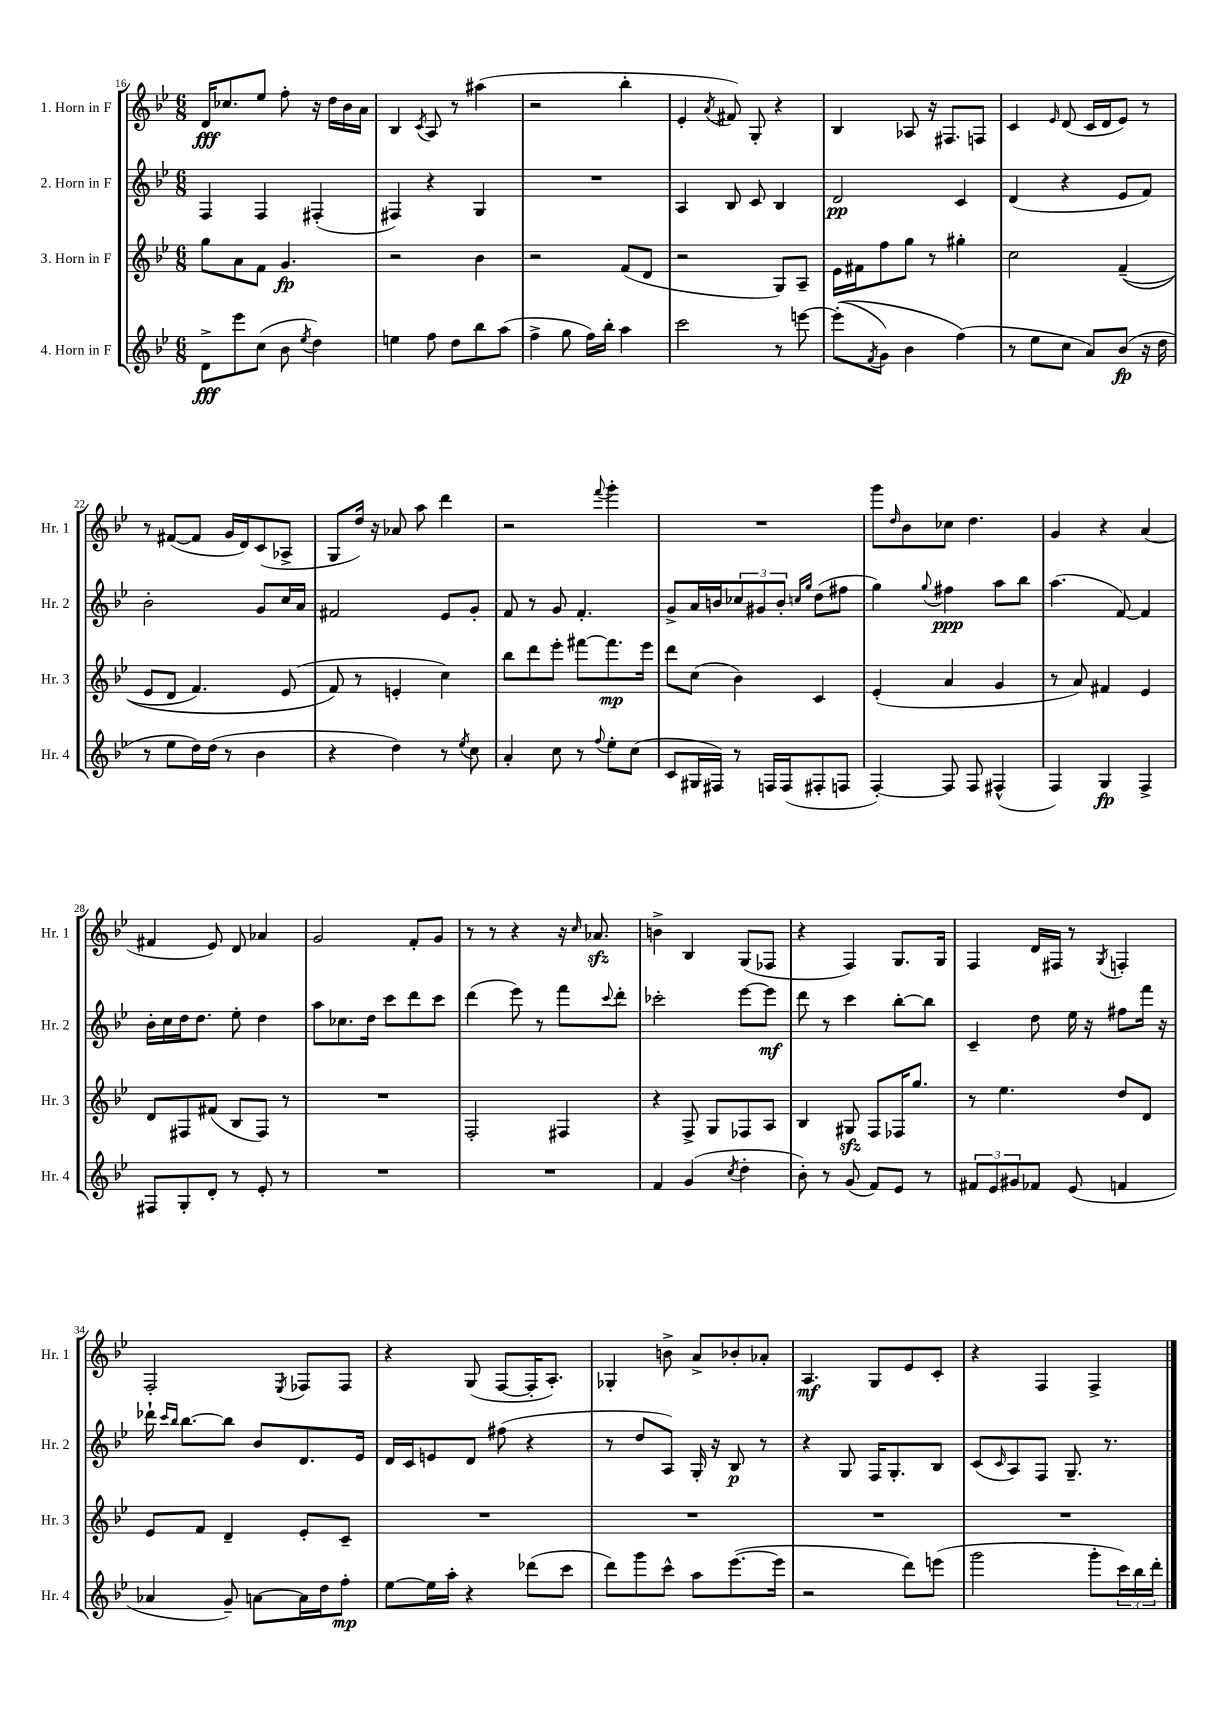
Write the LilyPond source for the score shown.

<<
\new StaffGroup <<
\new Staff = "s0" \with { instrumentName = "1. Horn in F" shortInstrumentName = "Hr. 1" } {
    \clef treble \key bes \major \numericTimeSignature \time 6/8
    d'16\fff ces''8. ees''8 f''8-. r16 d''16 bes'16 a'16 |
    bes4 \acciaccatura { c'8 } a8 r8 ais''4( |
    r2 bes''4-. |
    ees'4-. \acciaccatura { a'8 } fis'8) g8-. r4 |
    bes4 aes8 r16 fis8. f8 |
    c'4 \grace { ees'16 } d'8( c'16 d'16 ees'8) r8 |
    r8 fis'8~( fis'8 g'16 d'16) c'8( aes8-> |
    g8 d''16) r16 aes'8 a''8 d'''4 |
    r2 \appoggiatura { f'''8 } g'''4-. |
    R2. |
    g'''8 \grace { d''16 } bes'8 ces''8 d''4. |
    g'4 r4 a'4( |
    fis'4 ees'8) d'8 aes'4 |
    g'2 f'8-. g'8 |
    r8 r8 r4 r16 \grace { c''16 } aes'8.\sfz |
    b'4-> bes4 g8( fes8 |
    r4 f4) g8. g16 |
    f4 d'16 fis16 r8 \acciaccatura { g8 } f4-. |
    f2-. \acciaccatura { ees8 } fes8 fes8 |
    r4 g8( f8~ f16-. a8.-.) |
    ges4-. b'8-> a'8-> bes'8-. aes'8-. |
    a4.\mf g8 ees'8 c'8-. |
    r4 f4 f4-> \bar "|." |
}
\new Staff = "s1" \with { instrumentName = "2. Horn in F" shortInstrumentName = "Hr. 2" } {
    \clef treble \key bes \major \numericTimeSignature \time 6/8
    f4 f4 fis4-.( |
    fis4) r4 g4 |
    R2. |
    a4 bes8 c'8 bes4 |
    d'2\pp c'4 |
    d'4( r4 ees'8 f'8) |
    bes'2-. g'8 c''16 a'16 |
    fis'2 ees'8 g'8-. |
    f'8 r8 g'8 f'4.-. |
    g'8-> a'16 b'16 \tuplet 3/2 { ces''8 gis'8 b'8-. } \grace { c''16 g''16 } d''8( fis''8 |
    g''4) \appoggiatura { g''8 } fis''4\ppp a''8 bes''8 |
    a''4.( f'8~) f'4 |
    bes'16-. c''16 d''16 d''8. ees''8-. d''4 |
    a''8 ces''8. d''16 c'''8 d'''8 c'''8 |
    d'''4( ees'''8) r8 f'''8 \appoggiatura { c'''8 } d'''8-. |
    ces'''2-. ees'''8~ ees'''8\mf |
    d'''8 r8 c'''4 bes''8~-. bes''8 |
    c'4-- d''8 ees''16 r16 fis''8 f'''16 r16 |
    des'''16-! \grace { c'''16 bes''16 } bes''8.~ bes''8 bes'8 d'8. ees'16 |
    d'16 c'16 e'8 d'8 fis''8( r4 |
    r8 d''8 a8) g16-. r16 bes8\p r8 |
    r4 g8 f16 g8.-. bes8 |
    c'8( \grace { c'16 } a8) f8 g8.-- r8. \bar "|." |
}
\new Staff = "s2" \with { instrumentName = "3. Horn in F" shortInstrumentName = "Hr. 3" } {
    \clef treble \key bes \major \numericTimeSignature \time 6/8
    g''8 a'8 f'8 g'4.\fp |
    r2 bes'4 |
    r2 f'8( d'8 |
    r2 g8) a8-- |
    ees'16 fis'16 f''8 g''8 r8 gis''4-. |
    c''2 f'4--(\( |
    ees'8 d'8 f'4.) ees'8( |
    f'8\) r8 e'4-. c''4) |
    bes''8 d'''8 ees'''8-. fis'''8~ fis'''8.\mp ees'''16 |
    d'''8 c''8( bes'4) c'4 |
    ees'4-.( a'4 g'4 |
    r8 a'8) fis'4 ees'4 |
    d'8 fis8 fis'8( bes8 fis8) r8 |
    R2. |
    f2-. fis4 |
    r4 f8-> g8 fes8 a8 |
    bes4 gis8\sfz f8 fes16 g''8. |
    r8 ees''4. d''8 d'8 |
    ees'8 f'8 d'4-- ees'8-. c'8-- |
    R2. |
    R2. |
    R2. |
    R2. \bar "|." |
}
\new Staff = "s3" \with { instrumentName = "4. Horn in F" shortInstrumentName = "Hr. 4" } {
    \clef treble \key bes \major \numericTimeSignature \time 6/8
    d'8->\fff ees'''8 c''8( bes'8 \acciaccatura { ees''8 } d''4) |
    e''4 f''8 d''8 bes''8 a''8( |
    f''4-> g''8 f''16) bes''16-. a''4 |
    c'''2 r8 e'''8~ |
    e'''8-.(\( \acciaccatura { f'8 } g'8) bes'4 f''4(\) |
    r8 ees''8 c''8 a'8) bes'8\fp( r16 d''16 |
    r8 ees''8 d''16) d''16( r8 bes'4 |
    r4 d''4) r8 \acciaccatura { ees''8 } c''8 |
    a'4-. c''8 r8 \appoggiatura { f''8 } ees''8-. c''8( |
    c'8 gis16 fis16) r8 f16 f16( fis8-. f8 |
    f4~-.) f8 f8 fis4-^( |
    f4) g4\fp f4-> |
    fis8 g8-. d'8-. r8 ees'8-. r8 |
    R2. |
    R2. |
    f'4 g'4( \acciaccatura { c''8 } d''4-. |
    bes'8-.) r8 g'8( f'8) ees'8 r8 |
    \tuplet 3/2 { fis'8 ees'8 gis'8 } fes'8 ees'8( f'4 |
    aes'4 g'8--) a'8~ a'16 d''16 f''8-.\mp |
    ees''8~ ees''16 a''16-. r4 des'''8( c'''8 |
    d'''8) g'''8 c'''8-^ a''8 ees'''8.~( ees'''16 |
    r2 d'''8) e'''8( |
    g'''2 g'''8-. \tuplet 3/2 { c'''16) bes''16 d'''16-. } \bar "|." |
}
>>
>>
\layout { \context { \Score currentBarNumber = #16 } }
